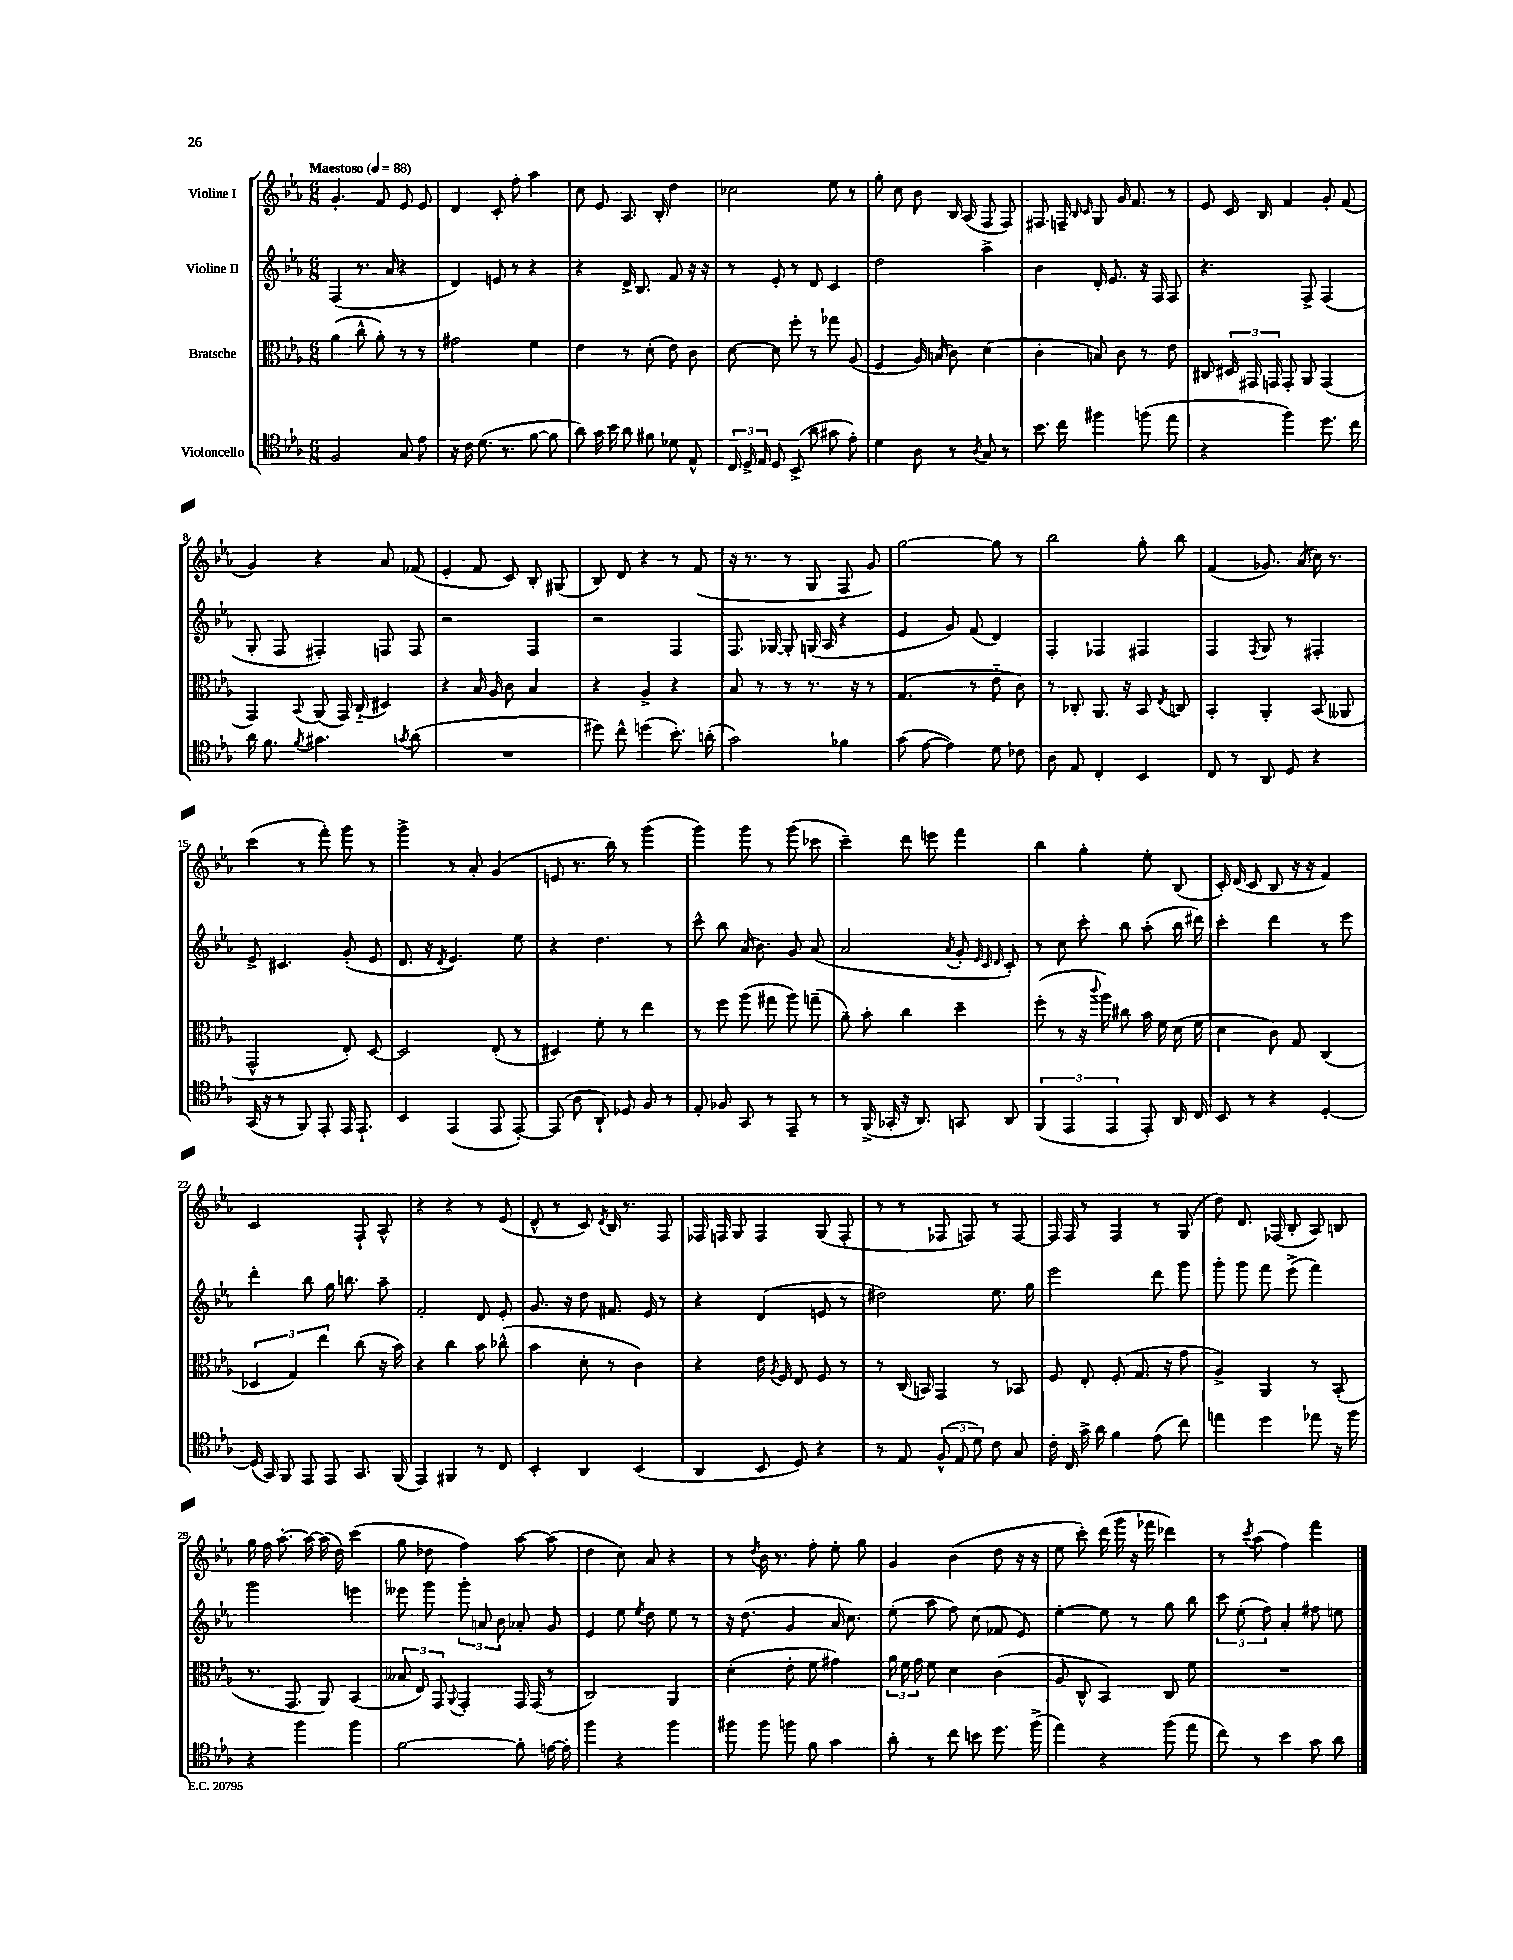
<<
\new StaffGroup <<
\new Staff = "s0" \with { instrumentName = "Violine I" } {
    \clef treble \key ees \major \numericTimeSignature \time 6/8 \tempo "Maestoso" 4 = 88
    \autoBeamOff g'4.-. f'8 ees'8 ees'8 |
    d'4 c'8-. f''8-. aes''4 |
    c''8 ees'8 aes8. bes16-. d''4 |
    ces''2 ees''8 r8 |
    g''8-. c''8 bes'8 bes16 aes16( f8 f8) |
    fis8. f16-- \grace { bes16 c'16 } g8 g'16 f'8. r8 |
    ees'8 c'16 bes16 f'4 g'8-. f'8( |
    g'4) r4 aes'8 fes'8( |
    ees'4-. f'8 c'8) bes8-. gis8( |
    bes8) d'8 r4 r8 f'8( |
    r16 r8. r8 g8 f8 g'8) |
    g''2~ g''8 r8 |
    bes''2 g''8-. bes''8 |
    f'4( ges'8.) aes'16( c''16) r8. |
    c'''4( r8 f'''8-.) g'''8 r8 |
    g'''4-> r8 aes'8-. g'4( |
    e'8 r8. bes''16) r8 g'''4( |
    g'''4) g'''8 r8 g'''8( ces'''8 |
    c'''4--) d'''8 e'''8 f'''4 |
    bes''4 g''4-. ees''8-. bes8( |
    c'16-.) d'16( c'8 bes8 r16 r16 f'4) |
    c'2 f8-! aes8-^ |
    r4 r4 r8 ees'8( |
    d'8-^ r8 c'8) \acciaccatura { d'8 } bes16 r8. f8 |
    fes16 f16 g8 f4 g8( f8-. |
    r8 r8 fes8 f8) r8 f8~ |
    f16 f16 r8 f4 r8 g8( |
    d''8) d'8. fes16( bes8-. aes8) b8 |
    g''16 f''16 aes''8.~-. aes''16~ aes''16( d''16) c'''4( |
    g''8 des''8 f''4) aes''8~ aes''8( |
    d''4 c''8) aes'8 r4 |
    r8 \acciaccatura { d''8 } bes'16 r8. f''8-. ees''8-. g''8 |
    g'4 bes'4( d''8 r16 r16 |
    ees''8 c'''8-.) d'''16( g'''16 r16 fes'''16 des'''4) |
    r8 \acciaccatura { c'''8 } aes''8( f''4) f'''4 \bar "|." |
}
\new Staff = "s1" \with { instrumentName = "Violine II" } {
    \clef treble \key ees \major \numericTimeSignature \time 6/8
    \autoBeamOff f4( r8. aes'16 r4 |
    d'4) e'8 r8 r4 |
    r4 d'16-> bes8. f'8 r16 r16 |
    r8 ees'8-. r8 d'8 c'4 |
    d''2 aes''4-> |
    bes'4 d'16-. ees'8. r16 f16 f8 |
    r4. f8-> f4( |
    g8-. f8 fis4-.) f8 f8 |
    r2 f4 |
    r2 f4 |
    f8. ges16~ ges8-. g16( aes16 r4 |
    ees'4 g'8) f'8( d'4) |
    f4-. fes4 fis4 |
    f4 \acciaccatura { f8 } g8 r8 fis4-. |
    ees'8-> cis'4. g'8-.( ees'8 |
    d'8. r16 \acciaccatura { d'8 } ees'4.) ees''8 |
    r4 d''4. r8 |
    c'''8-^ bes''8 aes'16( bes'8.) g'8 aes'8( |
    aes'2 \acciaccatura { aes'8 } g'8-. \grace { ees'32 c'32 d'32 } c'8-.) |
    r8 c''8 c'''8-. bes''8 aes''8-.( bes''16 dis'''16) |
    c'''4-. d'''4 r8 ees'''8 |
    d'''4-. bes''8 g''16 b''8. aes''8-- |
    f'2-. d'8 ees'8-. |
    g'8. r16 d''8 fis'8. ees'16 r8 |
    r4 d'4( e'8 r8 |
    dis''2) ees''8. g''16 |
    ees'''2 d'''8 g'''8 |
    g'''8-. g'''8 f'''8 ees'''8->( f'''4) |
    g'''2 e'''4 |
    eeses'''8 g'''8 \tuplet 3/2 { g'''8-. a'8 bes'8 } aes'8-. g'8 |
    ees'4 ees''8 \acciaccatura { ees''8 } d''8 ees''8 r8 |
    r16 d''8.( g'4 aes'16 c''8.) |
    ees''8-.( aes''8 f''8) c''8( fes'8 ees'8) |
    ees''4~-. ees''8 r8 g''8 bes''8 |
    \tuplet 3/2 { c'''8 ees''8-.( f''8) } aes'4-. fis''8 e''8 \bar "|." |
}
\new Staff = "s2" \with { instrumentName = "Bratsche" } {
    \clef alto \key ees \major \numericTimeSignature \time 6/8
    \autoBeamOff aes'4( c''8-^ aes'8-.) r8 r8 |
    gis'2 f'4 |
    ees'4 r8 d'8-.( ees'8) c'8 |
    d'8~ d'8 f''8-. r8 ges''8 aes8( |
    f4 aes16) b16( c'8) d'4( |
    c'4-. b8) c'8 r8 ees'8 |
    cis8 \tuplet 3/2 { dis16 gis,16 g,16 } g,8-. aes,8 g,4( |
    g,4) \appoggiatura { bes,8 } aes,8( g,16) c16-_( dis4) |
    r4 bes16 aes16 c'8 bes4 |
    r4 aes4-> r4 |
    bes8 r8 r8 r8. r16 r8 |
    g4.( r8 ees'8-_ c'8) |
    r8 ces8-. aes,8. r16 bes,8 \acciaccatura { ees8 } c8 |
    bes,4-. aes,4-. bes,8( aeses,8 |
    g,2-^ ees8-.) d8~ |
    d2 ees8-.( r8 |
    dis4) f'8-. r8 ees''4 |
    r8 f''8 aes''8( gis''8 aes''8) g''8--( |
    aes'8--) bes'8-. c''4 d''4-- |
    f''8-.( r8 r16 \appoggiatura { c'''8 } aes''16) cis''8 bes'16 f'16 d'16( f'16 |
    d'4 c'8) g8 c4( |
    \tuplet 3/2 { des4 g4) ees''4 } c''8( r16 bes'16) |
    r4 c''4 bes'8 ces''8-^( |
    bes'4 d'8-. r8 c'4) |
    r4 ees'16 \acciaccatura { aes8 } f16 ees8 f8 r8 |
    r8 c16( b,16) g,4 r8 bes,8 |
    f8 ees8-. f8-.( g8. r16 g'8 |
    aes4->) aes,4 r8 bes,8-.( |
    r8. g,8. aes,8) bes,4( |
    \tuplet 3/2 { beses8 ees8) g,8 } \appoggiatura { aes,8 } g,4-. g,16 g,16( r8 |
    c2) aes,4 |
    d'4-.( ees'8-. f'8 gis'4) |
    \tuplet 3/2 { aes'16 f'16 g'16 } f'8 d'4 c'4( |
    aes8 c8-^ bes,4) c8 f'8 |
    R2. \bar "|." |
}
\new Staff = "s3" \with { instrumentName = "Violoncello" } {
    \clef tenor \key ees \major \numericTimeSignature \time 6/8
    \autoBeamOff f2 g8 ees'8 |
    r16 c'16 d'8.( r8. f'8~ f'8 |
    aes'8) g'16 bes'16 aes'8 fis'8 des'8 ees8-^ |
    \tuplet 3/2 { c16 d16-> ees16 } d8 bes,8->( aes'8 gis'8 ees'8-.) |
    d'4 aes8 r8 \acciaccatura { aes8 } g8 r8 |
    bes'8. c''16 fis''4 f''8( ees''8 |
    r4 f''4) d''8. c''16 |
    aes'16 f'8. \acciaccatura { f'8 } gis'4. \acciaccatura { g'8 } aes'8( |
    R2. |
    dis''8) c''8-^ d''4( bes'8.-.) a'16-.( |
    g'2) fes'4 |
    g'8( ees'8~ ees'4) d'8 ces'8 |
    aes8 ees8 c4-. bes,4 |
    c8 r8 aes,8 d8 r4 |
    g,16( r16 r8 f,8) ees,8-. ees,16 ees,8.-! |
    bes,4 ees,4( ees,8 ees,8~-.) |
    ees,8( aes8 aes,8-!) des8 f8 r8 |
    ees8-. fes8 g,8 r8 ees,8-- r8 |
    r8 f,16->( ges,16-. r16 aes,8.) g,8 aes,8 |
    \tuplet 3/2 { f,4( ees,4 ees,4 } ees,8-.) aes,16 c16 |
    bes,8 r8 r4 d4~-. |
    d16( g,16) f,8 ees,8 ees,8 g,8. f,16( |
    ees,4) fis,4 r8 c8 |
    bes,4-. aes,4 bes,4( |
    aes,4 bes,8 d8) r4 |
    r8 ees8 \tuplet 3/2 { f8-^( ees8 d'8) } c'8 g8 |
    c'16-. c16 g'16-> aes'16 f'4 ees'8( c''8) |
    e''4 d''4 ees''8 r16 f''16 |
    r4 f''4 f''4 |
    f'2~ f'8-. e'16~ e'16-. |
    f''4 r4 f''4 |
    fis''8 fis''8 f''8 f'8 g'4 |
    aes'8-. r8 c''8 b'8 d''8. f''16->( |
    ees''4) r4 f''8( ees''8 |
    c''8) r8 bes'4 g'8 aes'8 \bar "|." |
}
>>
>>
